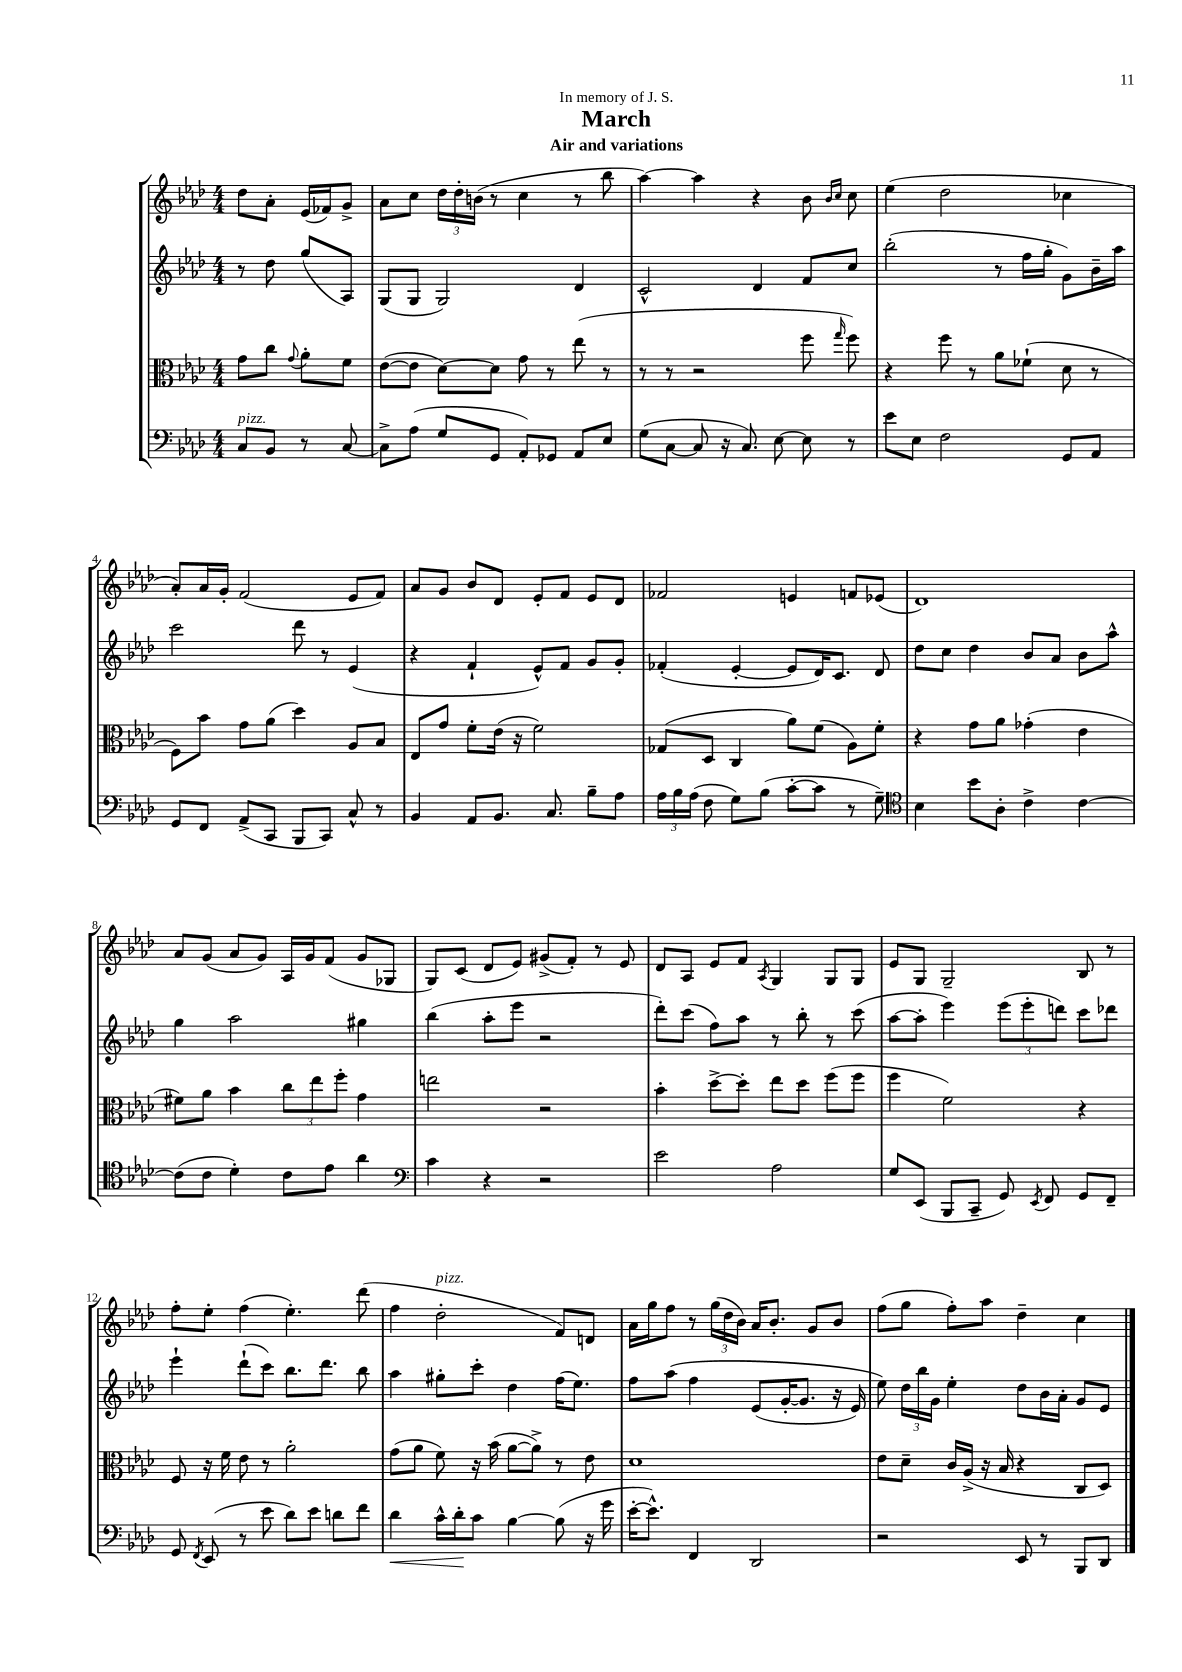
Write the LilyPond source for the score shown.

\header { title = "March" subtitle = "Air and variations" dedication = "In memory of J. S." }
<<
\new StaffGroup <<
\new Staff = "s0" {
    \clef treble \key aes \major \numericTimeSignature \time 4/4 \partial 2
    \autoBeamOff des''8[ aes'8]-. ees'16[( fes'16) g'8]-> |
    aes'8[ c''8] \tuplet 3/2 { des''16[ des''16-. b'16]( } r8 c''4 r8 bes''8 |
    aes''4~) aes''4 r4 bes'8 \grace { bes'16[ c''16] } c''8 |
    ees''4( des''2 ces''4 |
    aes'8[-.) aes'16 g'16]-. f'2( ees'8[ f'8]) |
    aes'8[ g'8] bes'8[ des'8] ees'8[-. f'8] ees'8[ des'8] |
    fes'2 e'4 f'8[ ees'8]( |
    des'1) |
    aes'8[ g'8]( aes'8[ g'8]) aes16[ g'16 f'8]( g'8[ ges8] |
    g8[) c'8]( des'8[ ees'8]) gis'8[->( f'8]-.) r8 ees'8 |
    des'8[ aes8] ees'8[ f'8] \acciaccatura { aes8 } g4 g8[ g8] |
    ees'8[ g8] g2-- bes8 r8 |
    f''8[-. ees''8]-. f''4( ees''4.-.) des'''8( |
    f''4 des''2-.^\markup { \italic "pizz." } f'8[) d'8] |
    aes'16[ g''16 f''8] r8 \tuplet 3/2 { g''16[( des''16 bes'16]) } aes'16[ bes'8.]-. g'8[ bes'8] |
    f''8[( g''8] f''8[-.) aes''8] des''4-- c''4 \bar "|." |
}
\new Staff = "s1" {
    \clef treble \key aes \major \numericTimeSignature \time 4/4 \partial 2
    \autoBeamOff r8 des''8 g''8[( aes8]) |
    g8[( g8] g2) des'4 |
    c'2-^ des'4 f'8[ c''8] |
    bes''2-.( r8 f''16[ g''16]-. g'8[) bes'16-- aes''16] |
    c'''2 des'''8 r8 ees'4( |
    r4 f'4-! ees'8[-^) f'8] g'8[ g'8]-. |
    fes'4-.( ees'4~-. ees'8[ des'16) c'8.] des'8 |
    des''8[ c''8] des''4 bes'8[ aes'8] bes'8[ aes''8]-^ |
    g''4 aes''2 gis''4 |
    bes''4( aes''8[-. ees'''8] r2 |
    des'''8[-.) c'''8]( f''8[) aes''8] r8 bes''8-. r8 c'''8( |
    aes''8[~ aes''8]-. ees'''4) \tuplet 3/2 { ees'''8[( ees'''8-. d'''8]) } c'''8[ des'''8] |
    ees'''4-! des'''8[-!( c'''8]) bes''8.[ des'''8.] bes''8 |
    aes''4 gis''8[-. c'''8]-. des''4 f''16[( ees''8.]) |
    f''8[ aes''8]\( f''4 ees'8[( g'16~-. g'8.] r16 ees'16) |
    ees''8\) \tuplet 3/2 { des''16[ bes''16 g'16] } ees''4-. des''8[ bes'16 aes'16]-. g'8[ ees'8] \bar "|." |
}
\new Staff = "s2" {
    \clef alto \key aes \major \numericTimeSignature \time 4/4 \partial 2
    \autoBeamOff g'8[ c''8] \appoggiatura { g'8 } aes'8[-. f'8] |
    ees'8[~( ees'8] des'8[~) des'8] g'8 r8 ees''8( r8 |
    r8 r8 r2 f''8 \grace { g''16 } f''8) |
    r4 f''8 r8 aes'8[ fes'8]-!( des'8 r8 |
    f8[) bes'8] g'8[ aes'8]( des''4) aes8[ bes8] |
    ees8[ g'8] f'8[-. ees'16]( r16 f'2) |
    ges8[( des8] c4 aes'8[) f'8]( aes8[) f'8]-. |
    r4 g'8[ aes'8] ges'4-.( ees'4 |
    fis'8[) aes'8] bes'4 \tuplet 3/2 { c''8[ ees''8 f''8]-. } g'4 |
    e''2 r2 |
    bes'4-. des''8[~-> des''8]-. ees''8[ des''8] f''8[( f''8] |
    f''4 f'2) r4 |
    f8 r16 f'16 ees'8 r8 aes'2-. |
    g'8[( aes'8] f'8) r16 bes'16( aes'8[~ aes'8]->) r8 ees'8 |
    des'1 |
    ees'8[ des'8]-- c'16[ aes16]->( r16 bes16 r4 c8[ des8]) \bar "|." |
}
\new Staff = "s3" {
    \clef bass \key aes \major \numericTimeSignature \time 4/4 \partial 2
    \autoBeamOff c8[^\markup { \italic "pizz." } bes,8] r8 c8~ |
    c8[-> aes8]( g8[ g,8] aes,8[-.) ges,8] aes,8[ ees8] |
    g8[( c8]~ c8 r16 c8.) ees8~ ees8 r8 |
    ees'8[ ees8] f2 g,8[ aes,8] |
    g,8[ f,8] aes,8[->( c,8] bes,,8[ c,8]) c8-^ r8 |
    bes,4 aes,8[ bes,8.] c8. bes8[-- aes8] |
    \tuplet 3/2 { aes16[ bes16 aes16]( } f8 g8[) bes8]( c'8[~-. c'8] r8 g8--) |
    \clef tenor bes4 bes'8[ aes8]-. c'4-> c'4~ |
    c'8[( c'8] des'4-.) c'8[ ees'8] aes'4 |
    \clef bass c'4 r4 r2 |
    ees'2 aes2 |
    g8[ ees,8]( bes,,8[ c,8]-- g,8) \acciaccatura { ees,8 } f,8 g,8[ f,8]-- |
    g,8 \acciaccatura { f,8 } ees,8( r8 ees'8 des'8[) ees'8] d'8[ f'8] |
    des'4\< c'16[-^ des'16-.\! c'8] bes4~ bes8( r16 g'16 |
    ees'16[~-. ees'8.]-^) f,4 des,2 |
    r2 ees,8 r8 bes,,8[ des,8] \bar "|." |
}
>>
>>
